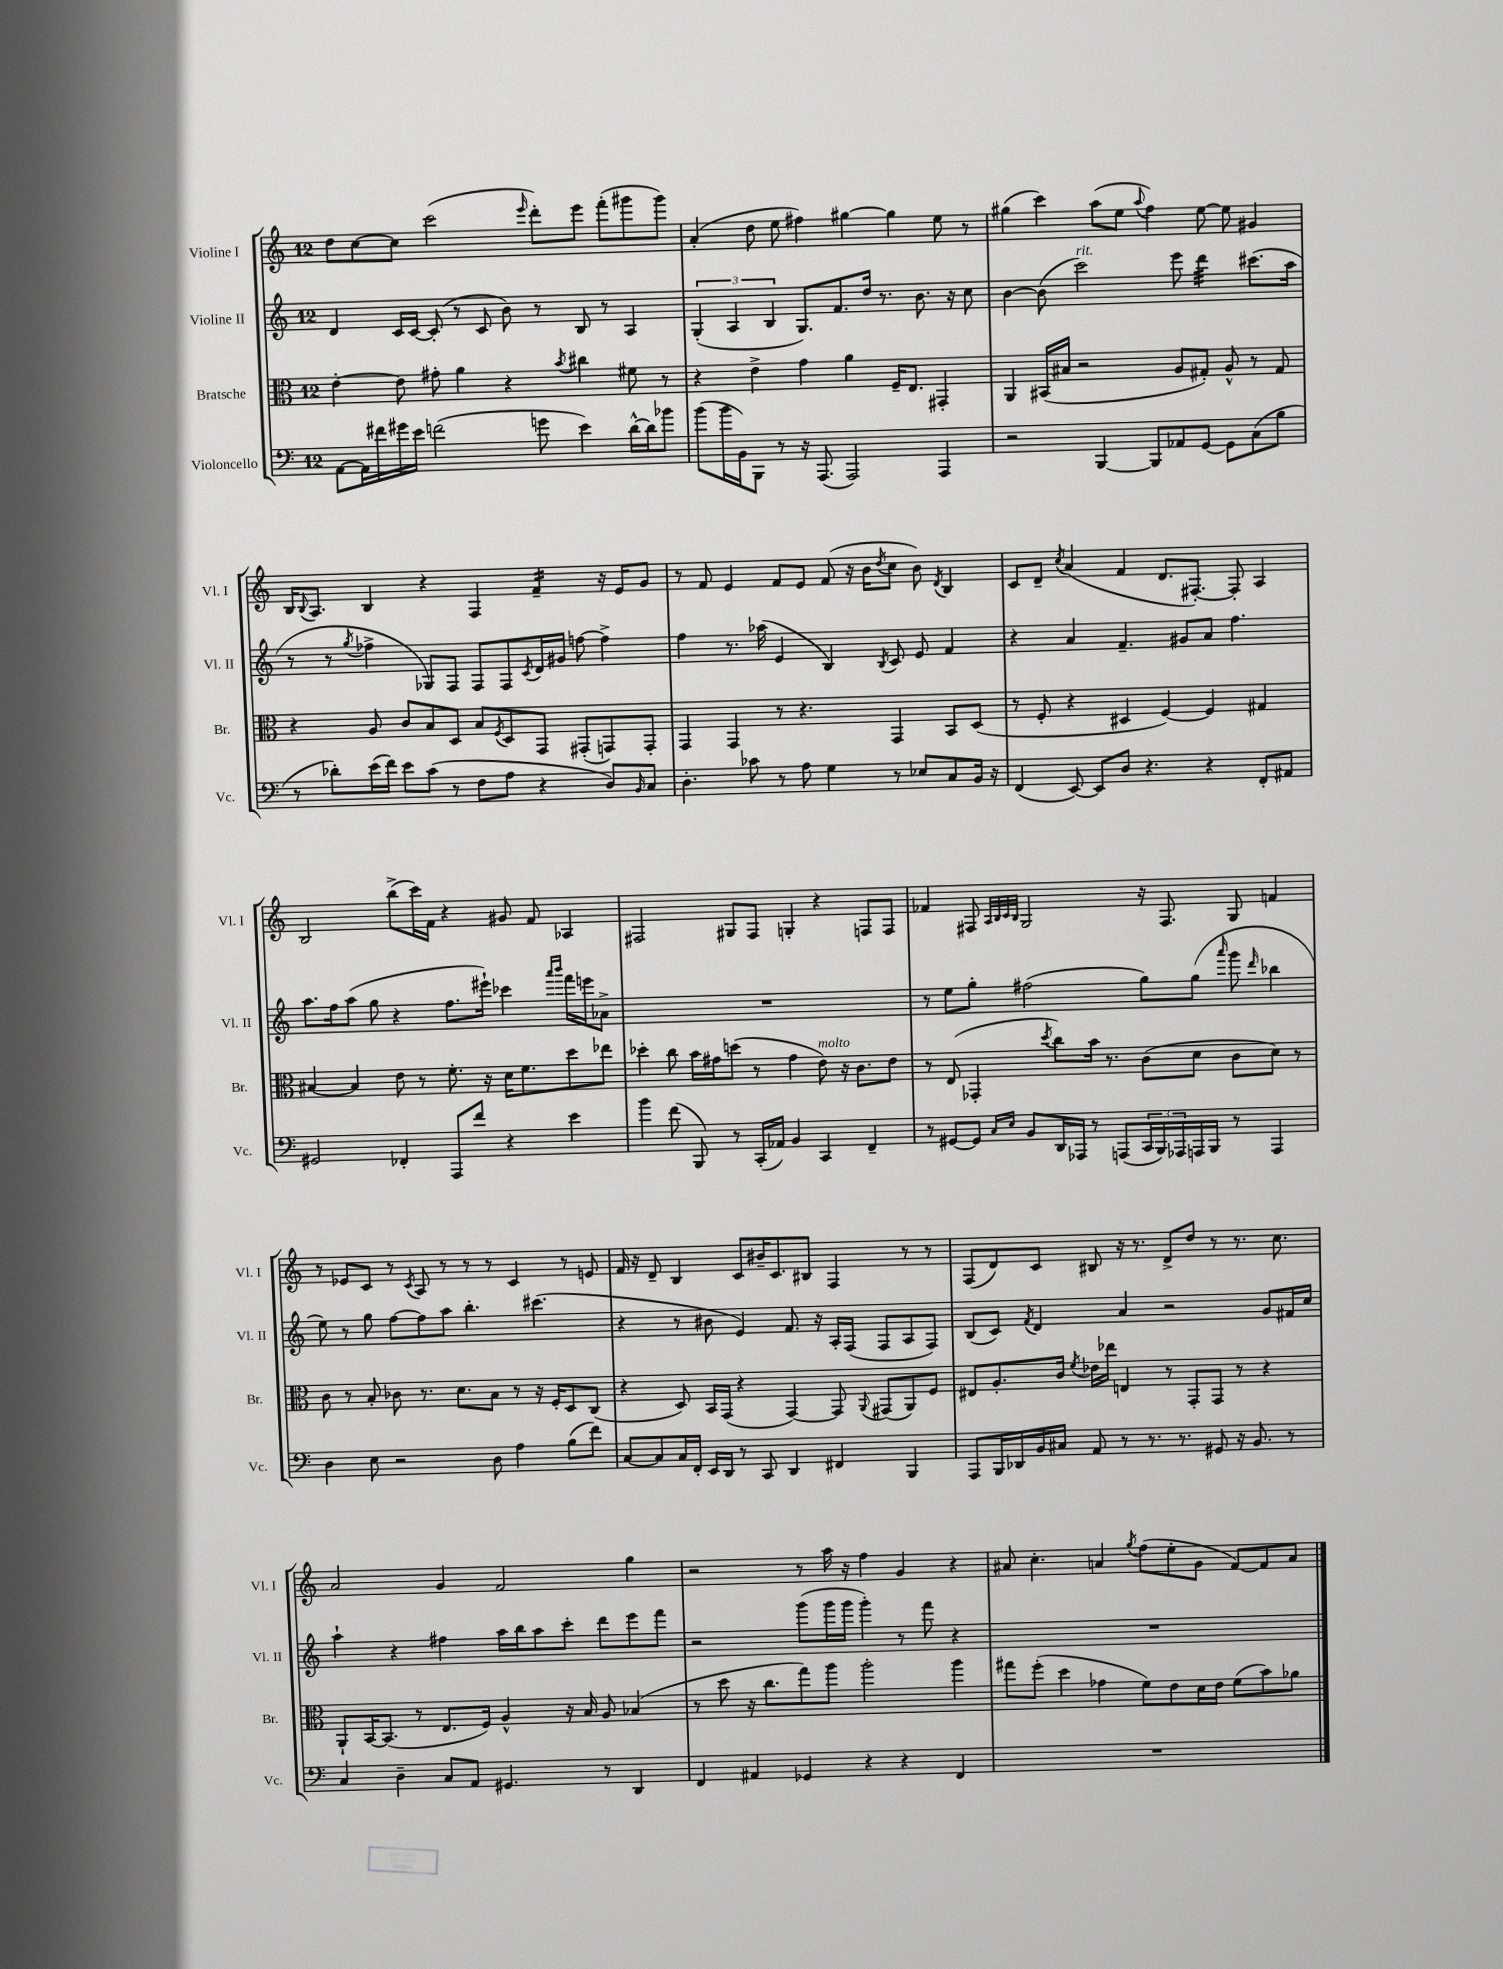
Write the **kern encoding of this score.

**kern	**kern	**kern	**kern
*staff4	*staff3	*staff2	*staff1
*clefF4	*clefC3	*clefG2	*clefG2
*k[]	*k[]	*k[]	*k[]
*M12/8	*M12/8	*M12/8	*M12/8
[8AA\L	[4e'\	4d/	8dd\L
16AA\]L	.	.	[8cc\
16f#\	.	.	.
16g#\	8e\]	16c/LL	8cc\]J
16e\JJ	.	[16c/JJ	.
(2f\	8g#'\	(8c'/]	(2ccc\
.	4a\	8r	.
.	.	8c/	.
.	4r	8b\)	.
.	.	.	16qqeee/
8g\	.	8r	8ddd'\L)
.	8qb/	.	.
4e\)	4cc#\	8B/	8eee\J
.	.	8r	(8fff'\L
[16d^^\LL	8f#\	4A/	8ggg#\
16d\]J	.	.	.
8b-\J	8r	.	8ggg#\J)
=	=	=	=
(8b\L	4r	(6G'/	(4a'/
16b\L	.	.	.
.	.	6A/	.
16BB\J)	.	.	.
8BBB\J	4e^\	.	8dd\
.	.	6B/	.
8r	.	.	8ee\
16r	4g\	8.G/L)	4ff#\)
(8.AAA/	.	.	.
.	.	8.f/	.
2AAA/)	4a\	.	[4gg#\
.	.	16dd/Jk	.
.	.	8.r	.
.	16F~/LK	.	4gg#\]
.	8.E/J	.	.
.	.	8.b\	.
4AAA/	4GG#'/	.	8ee\
.	.	16r	.
.	.	8cc\	8r
=	=	=	=
2r	4AA/	[4b\	(4gg#\
.	(16BB#/LL	(8b\]	4ccc\)
.	16B#/JJ	.	.
.	2r	2ccc\)	.
[4BBB/	.	.	(8aa\L
.	.	.	8ee\J
.	.	.	8qqaa/
8BBB/]L	.	.	4ff\)
8AA-/	8A/L	8eee\	.
[8GG/J	8G#'/J)	4ddd\	[8ee\
8GG\]L	8A^^/	.	8ee\]
(8C\	8r	(8.ccc#\L	4g#/
8B\J	8G#/	.	.
.	.	16aa\Jk	.
=	=	=	=
8r	4r	8r	16B/LK
.	.	.	8qqB/
.	.	.	8.A/J
8d-'\L)	.	8r	.
.	.	8qgg/	.
(16e\L	8A/	4ff-^\	4B/
16f\JJ)	.	.	.
8e\L	8c/L	.	.
(8c\J	8B/	8G-/L)	4r
8r	8D/J	8F/J	.
8F\L	8B/L	8F/L	4F/
.	8qF/	.	.
8A\J	8D/	8F/	.
.	.	8qc/	.
4r	8GG/J	16d/L	4f~/
.	.	16g#/JJ	.
.	(8GG#'/L	[8ff\	.
8D/L)	8GG/)	4ff^\]	16r
.	.	.	16e/LK
16qqBB/	.	.	.
8C/J	8GG'/J	.	8g/J
=	=	=	=
4.D'\	4GG/	4ff\	8r
.	.	.	8f/
.	4GG/	8.r	4e/
8c-\	.	.	.
.	.	(16aa-\	.
8r	8r	4e/	8f/L
8A\	4.r	.	8e/J
4G\	.	4B/)	(8f/
.	.	.	16r
.	.	.	16b\LK
.	.	8qB/	8qdd/
8r	4GG/	8c/	8cc\J
8E-/L	.	8e/	8b\)
.	.	.	8qd/
8C/	8BB/L	4f/	4B/
16BB/Jk	(8D/J	.	.
16r	.	.	.
=	=	=	=
(4FF/	8r	4r	8c/L
.	8F'/	.	8d~/J
.	.	.	8qcc/
[8EE/)	4r	4a/	(4a/
8EE/]L	.	.	.
8D/J	4D#/	4.f~/	4f/
4.r	.	.	.
.	[4F/)	.	8.d/L
.	.	8g#/L	.
.	.	.	[8.F#'/J)
4r	4F/]	8a/J	.
.	.	4.ff\	8F#'/]
8FF'/L	4G#/	.	4A/
8AA#/J	.	.	.
=	=	=	=
2GG#/	[4B#/	8.aa\L	2B/
.	.	16ff\k	.
.	4B#/]	(8aa\J	.
.	.	8gg\	.
4FF-'/	8e\	4r	(8bb^\L
.	8r	.	16ccc\L)
.	.	.	16f\JJ
8AAA/L	8.f'\	8.ff\L	4r
8f/J	.	.	.
.	16r	16eee#`\Jk)	.
4r	16d\LK	4ccc-\	8g#/
.	8.f\	.	.
.	.	.	8f/
.	.	16qqaaa/LL	.
.	.	16qqbbb/JJ	.
4e\	8dd\	16fff\LL	4A-/
.	.	16eee\J	.
.	8ee-\J	8a-^\J	.
=	=	=	=
4b\	4dd-'\	1.r	2F#/
(8f\	8cc\	.	.
8BBB/)	16b\LL	.	.
.	16g#\J	.	.
8r	(8dd\J	.	8G#/L
(16CC'/LL	8r	.	8F#/J
16AA-/JJ)	.	.	.
4BB/	4g#\	.	4G'/
4CC/	8e\)	.	4r
.	16r	.	.
.	8.c\L	.	.
4FF~/	.	.	8F/L
.	8e\J	.	8F/J
=	=	=	=
8r	8r	8r	4f-/
[8GG#/L	(8E/	8ee\L	.
8GG#/]J	4GG-'/	8gg'\J	8F#/
.	.	.	32qqA/LLL
.	.	.	32qqB/
16qqC/LL	.	.	32qqc/
16qqE/JJ	.	.	32qqB/JJJ
8BB/L	.	(2ff#\	2G/
.	8qdd/	.	.
16DD/L	8cc\L)	.	.
16AAA-/JJ	.	.	.
8r	16b\Jk	.	.
.	8.r	.	.
(8AAA/L	.	.	.
24CC/L	(8c\L	8gg\L)	16r
24BBB/)	.	.	.
.	.	.	8.F#/
24AAA-/	.	.	.
16AAA/	8d\J	(8gg\J	.
16BBB/JJ	.	.	.
.	.	16qqaaa/	.
8r	8c\L	8ggg\	8G/
.	.	16qqddd/	.
4AAA/	8d\J)	4bb-\	4f/
.	8r	.	.
=	=	=	=
4D\	8c\	8ee\)	8r
.	8r	8r	8e-/L
8E\	8B'/	8gg\	8c/J
2r	8c-\	[8ff\L	8r
.	.	.	8qc/
.	8.r	8ff\]	8A/
.	.	8aa\J	8r
.	8.d\L	.	.
.	.	4.bb'\	8r
8D\	8B\J	.	8r
4A\	8r	.	4c/
.	16r	(4.ccc#\	.
.	16F'/LK	.	.
(8B\L	8D/	.	8r
8f\J)	(8C/J	.	8e/
=	=	=	=
[8C/L	4r	4r	16f/
.	.	.	16r
8C/]	.	.	8d~/
16C/L	8D/)	8r	4B/
16FF'/JJ	.	.	.
16EE/LL	16BB/LL	8b#\	.
16DD/JJ	(16GG/JJ	.	.
8r	4r	4e/)	8c/L
8CC/	.	.	16b#~/K
.	.	.	8.c/
4DD/	[4GG/)	8.f/	.
.	.	.	8B#/J
.	.	16r	.
4FF#/	8GG/]	16A'/LL	4F/
.	.	(16F/JJ	.
.	8qqAA/	.	.
.	(8GG#/L	8F/L	.
4BBB/	8AA/)	8A/	8r
.	8F/J	8F/J)	8r
=	=	=	=
8AAA/L	8E#/L	(8B/L	(8F/L
16BBB/L	8.A'/	8c/J)	8d/)
16DD-/	.	.	.
.	.	8qf/	.
16BB/	.	4d/	8c/J
16C#/JJ	16c/Jk	.	.
.	8qf/	.	.
8AA/	16e-\LL	.	8B#/
.	16ee-\JJ	.	.
8r	4E/	4a/	16r
.	.	.	8.r
8.r	.	.	.
.	8r	2r	8d^/L
8.r	.	.	.
.	8GG'/L	.	8dd/J
8GG#/	8GG/J	.	8r
16r	8r	.	8.r
8.BB/	.	.	.
.	4r	8g/L	.
.	.	.	8.cc\
8r	.	16f#/L	.
.	.	16cc/JJ	.
=	=	=	=
4C/	8AA`/L	4aa`\	2a/
.	[16BB/K	.	.
.	(8.BB/]J	.	.
4D~\	.	4r	.
.	8r	.	.
8C/L	8.E/L	4ff#\	4g/
8AA/J	.	.	.
.	16F/Jk)	.	.
4.GG#/	4A^^/	16aa\LL	2f/
.	.	16bb\J	.
.	.	8aa\	.
.	16r	8ccc'\J	.
.	16B/	.	.
8r	8A/	8ddd\L	.
4DD/	(4B-/	8eee\	4gg\
.	.	8fff\J	.
=	=	=	=
4FF/	8r	2r	2r
.	8dd\	.	.
4AA#/	16r	.	.
.	8.cc\L	.	.
4GG-/	8gg\)	(8ggg\L	8r
.	8aa\J	16ggg\L	16aa\
.	.	16ggg\JJ	16r
4r	2aa'\	4ggg'\)	4ff\
4r	.	8r	4g/
.	.	8fff\	.
4FF/	4aa\	4r	4r
=	=	=	=
1.r	8gg#\L	1.r	8a#/
.	(8ff'\J	.	4.cc'\
.	4dd\	.	.
.	4g-\	.	4a/
.	.	.	8qgg/
.	8f\L)	.	(8ff\L
.	8e\	.	8ee'\
.	16d\L	.	8g\J
.	16e\JJ	.	.
.	(8f\L	.	[8f/L)
.	8b\)	.	8f/]
.	8a-\J	.	8a/J
==	==	==	==
*-	*-	*-	*-
